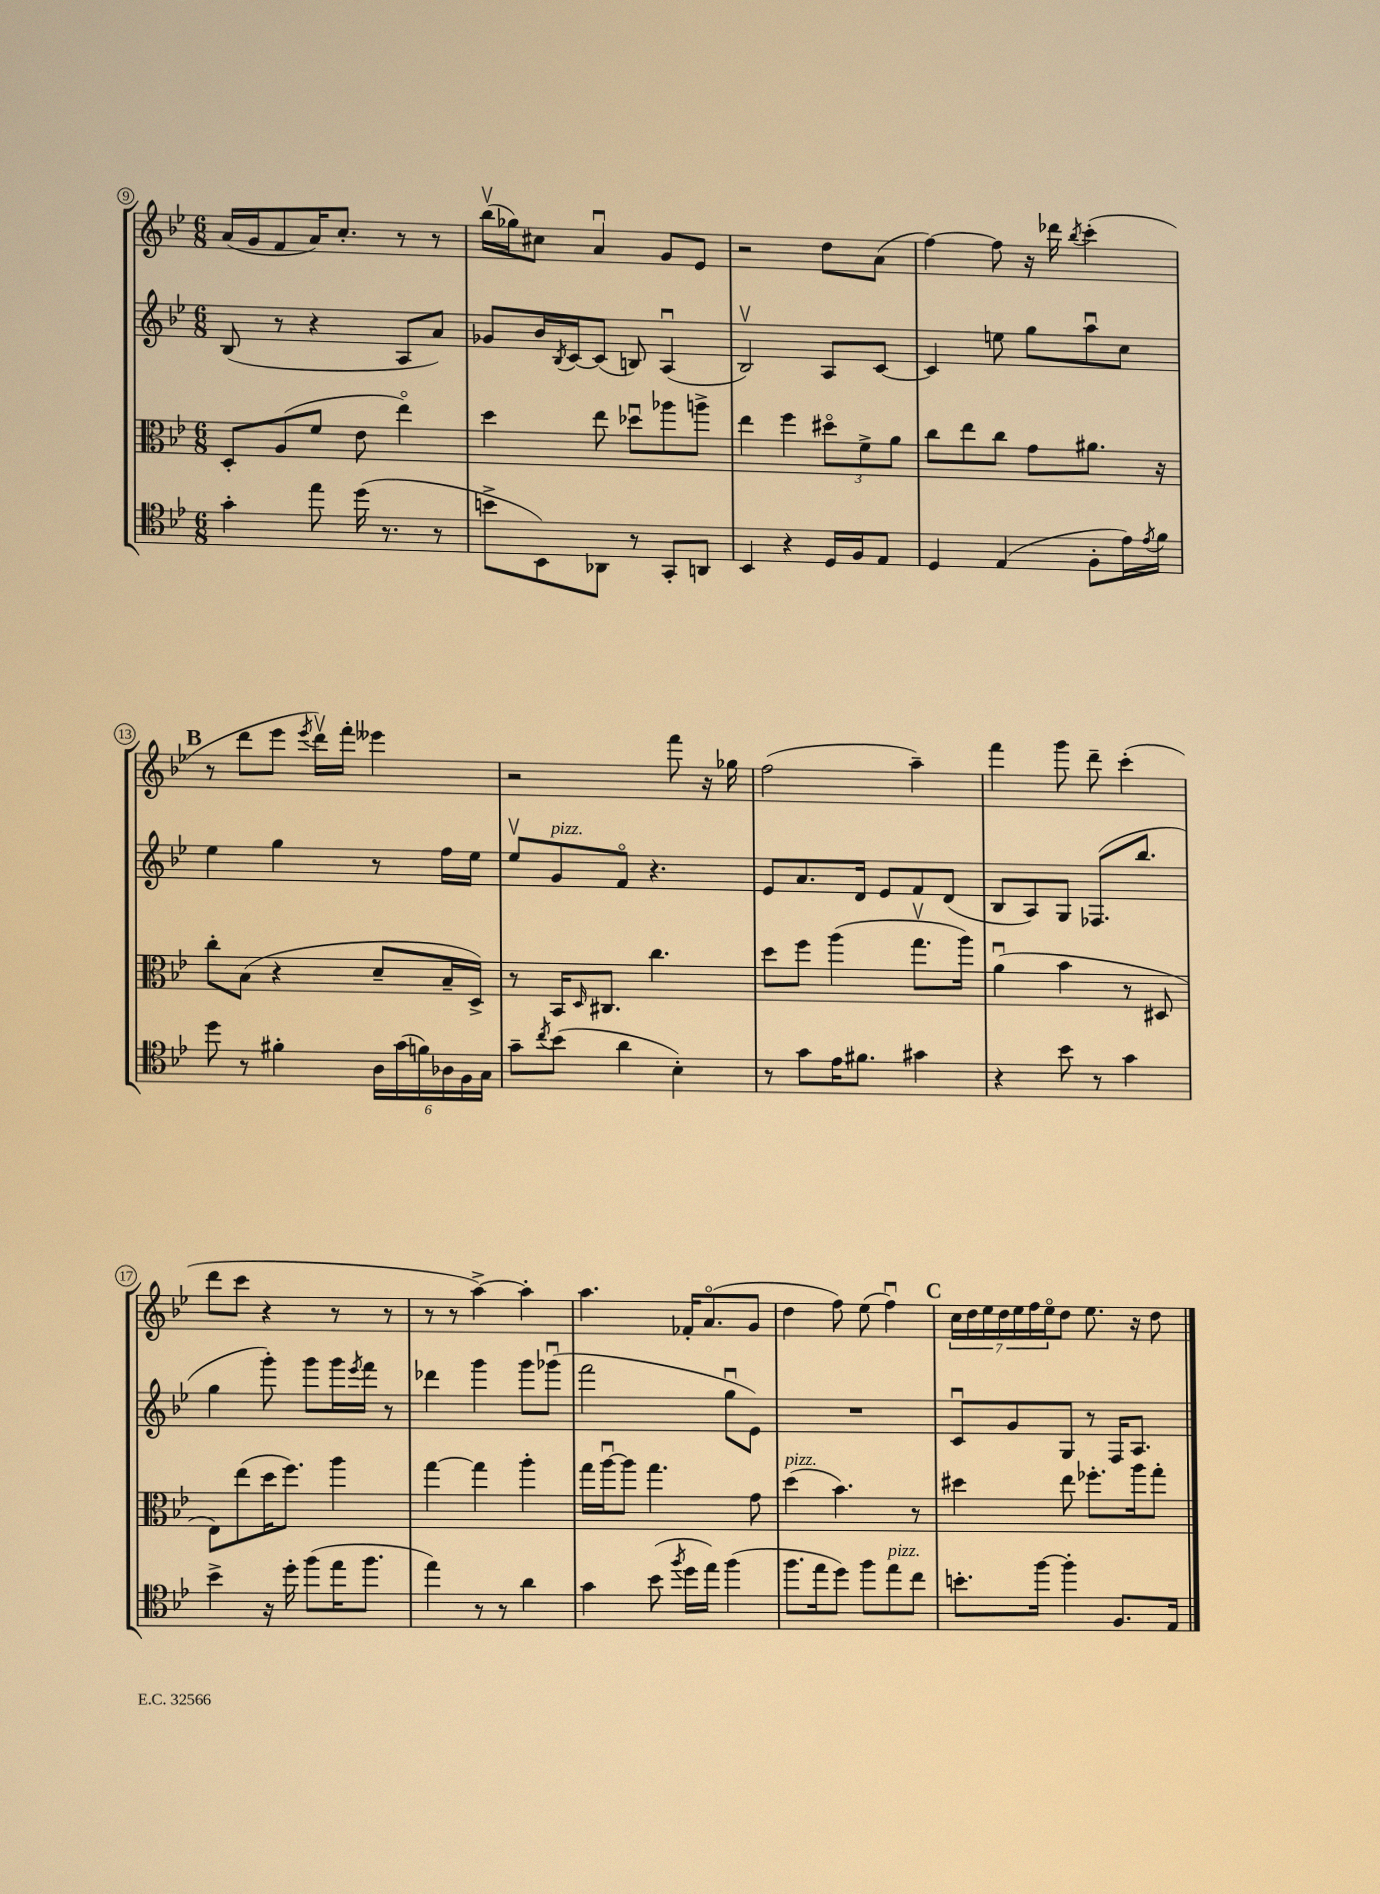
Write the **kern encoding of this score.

**kern	**kern	**kern	**kern
*staff4	*staff3	*staff2	*staff1
*clefC4	*clefC3	*clefG2	*clefG2
*k[b-e-]	*k[b-e-]	*k[b-e-]	*k[b-e-]
*M6/8	*M6/8	*M6/8	*M6/8
4g'	8D'	(8B-	(16a
.	.	.	16g
.	(8A	8r	8f
8ee-	8f	4r	16a)
.	.	.	8.cc'
(16dd	8e-	.	.
8.r	.	.	.
.	4ee-o)	8A	8r
8r	.	8a)	8r
=	=	=	=
8b^	4dd	8g-	(16bb-v
.	.	.	16gg-)
8BB-)	.	16b-	8cc#
.	.	8qB-	.
.	.	[16c	.
8AA-	8ee-	(8c]	4au
8r	8dd-u	8B)	.
8GG'	8aa-	(4Au	8g
8AA	8aa^	.	8e-
=	=	=	=
4BB-	4ee-	2B-v)	2r
4r	4ff	.	.
16D	12dd#o	8A	8dd
16F	.	.	.
.	12f^	.	.
8E-	.	[8c	(8a
.	12a	.	.
=	=	=	=
4D	8cc	4c]	[4ff)
.	8ee-	.	.
(4E-	8cc	8ee	8ff]
.	8g	8gg	16r
.	.	.	16ddd-
.	.	.	8qbb-
8F'	8.a#	8aau	(4ccc'
16e-)	.	8cc	.
8qe-	.	.	.
16f	16r	.	.
=	=	=	=
8dd	8cc'	4ee-	8r
8r	(8B-	.	8ddd
4f#'	4r	4gg	8eee-
.	.	.	8qeee-
.	.	.	16dddv)
.	.	.	16fff'
24A	8d~	8r	4eee--
(24g	.	.	.
24f)	.	.	.
24A-	16B-~	16ff	.
24F	.	.	.
.	16D^)	16ee-	.
24G	.	.	.
=	=	=	=
8g~	8r	8ee-v	2r
8qcc	.	.	.
(8b-	16BB-	8g	.
.	16qqD	.	.
.	8.C#	.	.
4a	.	8fo	.
.	4.cc	4.r	.
4B-')	.	.	8fff
.	.	.	16r
.	.	.	16gg-
=	=	=	=
8r	8dd	8e-	(2ff
8g	8ff	8.a	.
16e-	(4aa	.	.
8.f#	.	16d	.
.	.	8e-	.
4g#	8.ggv	8f	4aa~)
.	.	(8d	.
.	16aa)	.	.
=	=	=	=
4r	(4au	8B-	4fff
.	.	8A)	.
8b-	4b-	8G	8ggg
8r	.	(8.F-	8ddd~
4g	8r	.	(4ccc'
.	.	8.bb-	.
.	8D#	.	.
=	=	=	=
4b-^	8E-)	4gg	8ddd
.	(8ee-	.	8ccc
16r	16dd	8ggg')	4r
16dd'	8.ff)	.	.
(8ff	.	8ggg	.
16ee-	4aa	16ggg	8r
.	.	8qeee-	.
8.ff	.	16fff	.
.	.	8r	8r
=	=	=	=
4ee-)	[4gg	4ddd-	8r
.	.	.	8r
8r	4gg]	4ggg	[4aa^)
8r	.	.	.
4a	4aa'	8ggg	4aa']
.	.	(8ggg-u	.
=	=	=	=
4g	16gg	2fff	4.aa
.	[16aau	.	.
.	8aa]	.	.
(8b-	4.gg	.	.
8qff	.	.	.
16dd	.	.	16f-'
16ee-)	.	.	(8.ao
(4ff	.	8ggu	.
.	8g	8e-)	8g
=	=	=	=
8.ff	(4dd	2.r	4dd
16ee-	.	.	.
8dd)	4.b-)	.	8ff)
8ff	.	.	(8ee-
8ee-	.	.	4ffu)
8cc	8r	.	.
=	=	=	=
8.b'	4dd#	8cu	28cc
.	.	.	28dd
.	.	.	28ee-
.	.	.	28dd
.	.	8g	.
.	.	.	28ee-
.	.	.	28ff
[16ff	.	.	.
.	.	.	28ee-o
4ff']	8ee-	8G	8dd
.	8.ff-'	8r	8.ee-
8.F	.	16F	.
.	16aa	8.A	16r
.	8gg'	.	8dd
16E-	.	.	.
==	==	==	==
*-	*-	*-	*-
